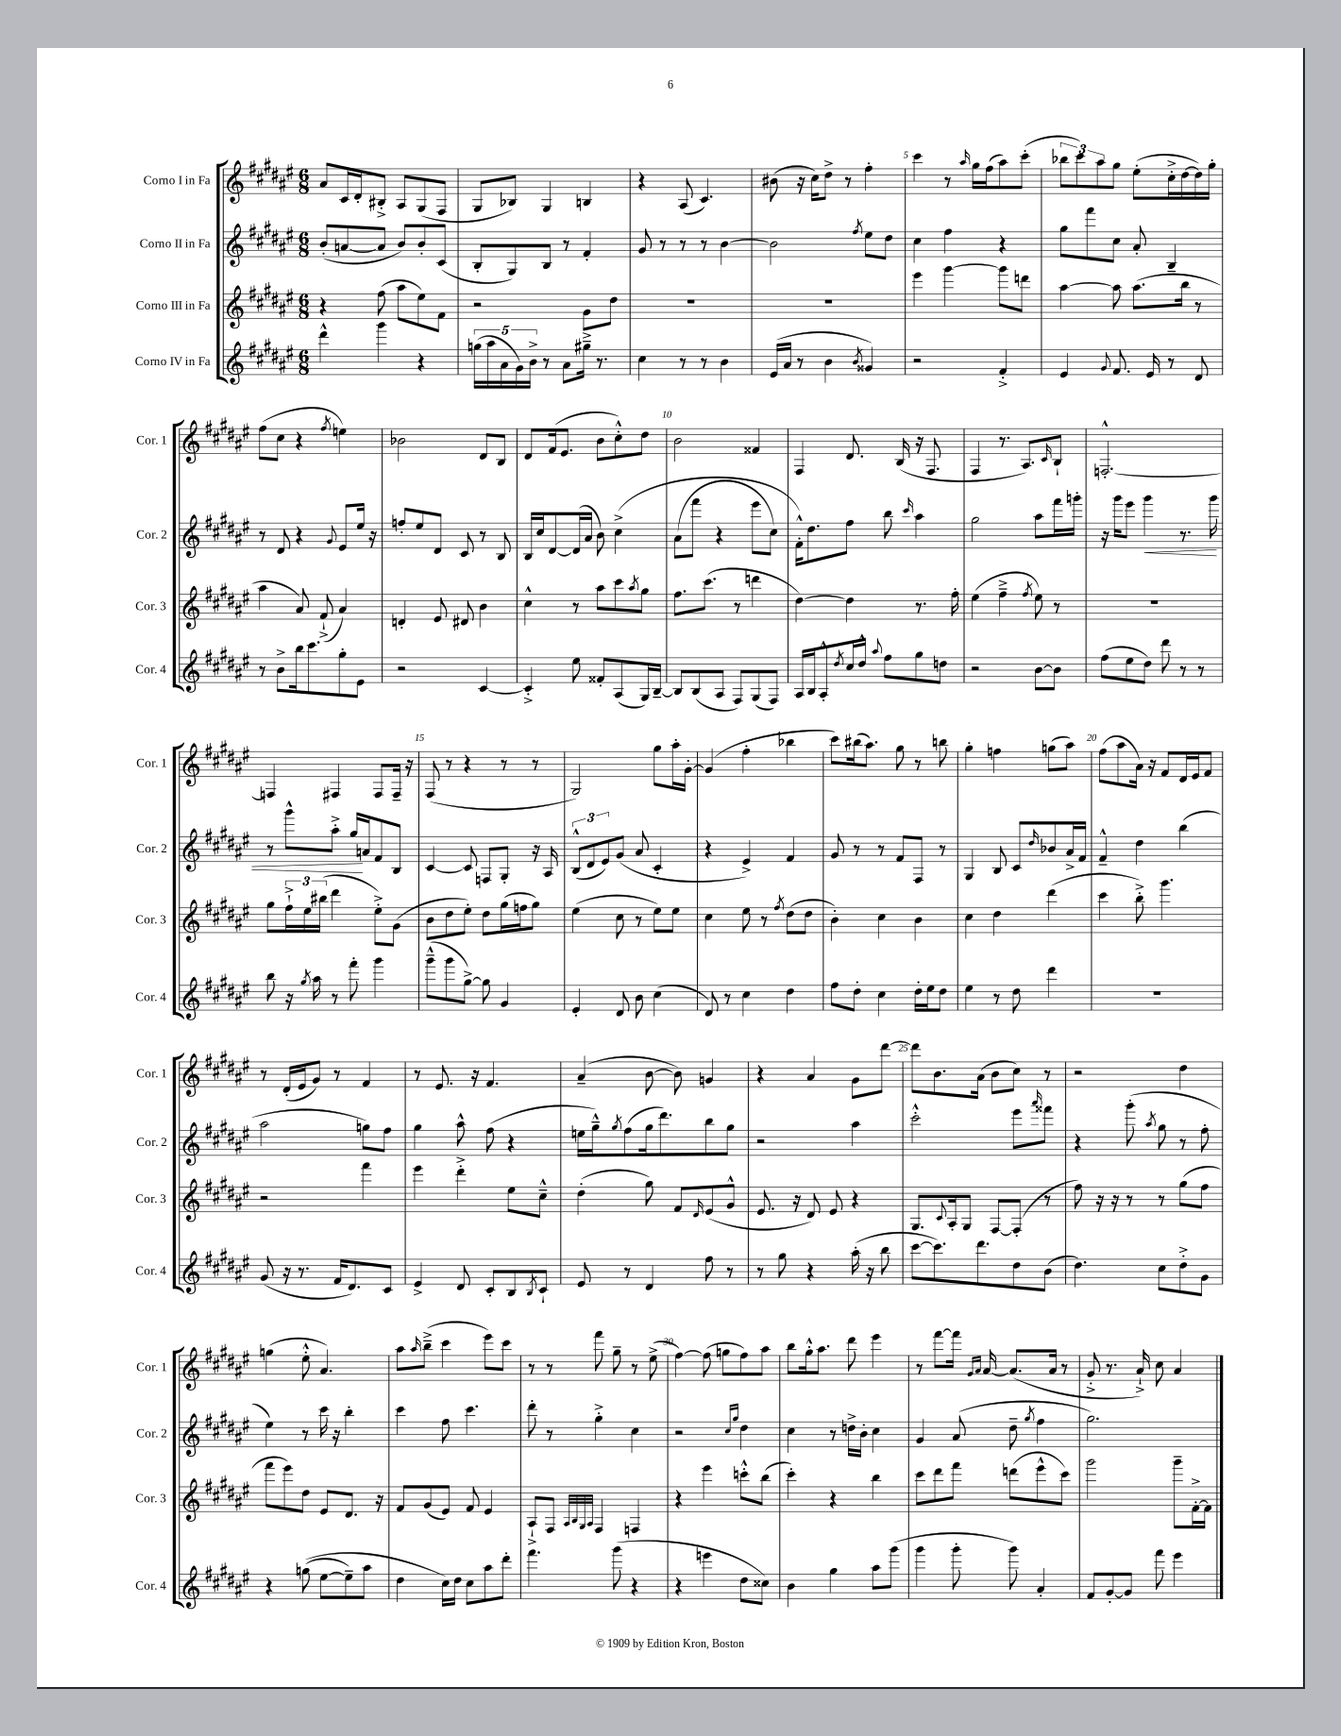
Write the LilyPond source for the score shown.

<<
\new StaffGroup <<
\new Staff = "s0" \with { instrumentName = "Corno I in Fa" shortInstrumentName = "Cor. 1" } {
    \clef treble \key fis \major \numericTimeSignature \time 6/8
    ais'8 cis'16 dis'16-. bis8-.-> ais8 gis8( fis8 |
    gis8 bes8) gis4 b4 |
    r4 ais8( cis'4.) |
    bis'8( r16 cis''16) dis''8-> r8 fis''4-. |
    cis'''4 r8 \grace { ais''16 } gis''16 fis''16( ais''8) cis'''8-.( |
    \tuplet 3/2 { bes''8 cis'''8) ais''8 } gis''8 eis''8-.( cis''16-.-> dis''16~ dis''16) gis''16-. |
    fis''8( cis''8 r4 \acciaccatura { fis''8 } e''4) |
    bes'2 dis'8 b8 |
    dis'8 fis'16( eis'8. b'8 cis''8-.-^) dis''8 |
    b'2 fisis'4 |
    fis4 dis'8. b16( r16 fis8. |
    fis4 r8. ais8.) \grace { cis'16 } b8-! |
    f2.~-.-^ |
    f4 fis4 fis8 fis16-- r16 |
    fis8( r8 r4 r8 r8 |
    gis2) gis''8 ais''16-. gis'16~-. |
    gis'4( fis''4-. bes''4 |
    cis'''8) bis''16( ais''8.) gis''8 r8 b''8 |
    gis''4-. f''4 g''8( ais''8) |
    fis''8( ais''8 ais'16) r16 fis'8 dis'16 eis'16 fis'8 |
    r8 dis'16-.( eis'16 gis'8) r8 fis'4 |
    r8 eis'8. r16 fis'4. |
    ais'4--( b'8~ b'8) g'4 |
    r4 ais'4 gis'8 dis'''8~ |
    dis'''8 b'8. ais'16( b'8 cis''8) r8 |
    r2 dis''4 |
    g''4( eis''8-.-^ ais'4.) |
    ais''8 \grace { ais''16 } b''8--->( cis'''4 eis'''8) cis'''8 |
    r8 r8 fis'''8 gis''8-- r8 eis''8->( |
    fis''4~) fis''8( g''8 fis''8) ais''8 |
    b''8 gis''16-.-^ ais''8. dis'''8 eis'''4 |
    r8 fis'''8~ fis'''16 \grace { gis'16 ais'16 } ais'16~ ais'8.( ais'16 r8 |
    gis'8-.-> r8. ais'16-!->) cis''8 ais'4 \bar "|." |
}
\new Staff = "s1" \with { instrumentName = "Corno II in Fa" shortInstrumentName = "Cor. 2" } {
    \clef treble \key fis \major \numericTimeSignature \time 6/8
    b'8-.( a'8~ a'8 b'8) b'8-. cis'8( |
    b8-. gis8) b8 r8 fis'4-. |
    gis'8 r8 r8 r8 b'4~ |
    b'2 \acciaccatura { fis''8 } eis''8 dis''8 |
    cis''4 fis''4 r4 |
    gis''8 fis'''8 cis''8 ais'8-. b4-- |
    r8 dis'8 r4 \appoggiatura { gis'8 } eis'8 eis''16 r16 |
    f''8-. eis''8 dis'8 cis'8 r8 b8 |
    b16 cis''16 dis'8~ dis'16( ais'16 b'8) cis''4->\( |
    ais'8( fis'''8 r4 eis'''8 cis''8) |
    fis'16-.-^\) dis''8. fis''8 b''8 \grace { cis'''16 } ais''4 |
    gis''2 ais''8 fis'''16 g'''16-. |
    r16 gis'''16 eis'''8 gis'''4\< r8. gis'''16 |
    r8 gis'''8-^ ais''8-.-> gis''16\! a'16 fis'8 b8 |
    cis'4~ cis'8 f8 gis8-. r16 ais16 |
    \tuplet 3/2 { b8-^( dis'8 eis'8) } gis'8( ais'8 cis'4-. |
    r4 eis'4->) fis'4 |
    gis'8 r8 r8 fis'8 fis8 r8 |
    gis4 b8 cis'8 \grace { dis''16 } bes'8 ais'16-> fis'16 |
    fis'4---^ dis''4 b''4( |
    ais''2 g''8) fis''8 |
    gis''4 ais''8-^ fis''8( r4 |
    e''16 gis''16---^) \acciaccatura { gis''8 } fis''8( gis''16 dis'''8.) b''8 gis''8 |
    r2 ais''4 |
    cis'''2-.-^ eis'''8 \grace { ais'''16 } fisis'''8 |
    r4 gis'''8-.( \acciaccatura { ais''8 } gis''8 r8 fis''8-. |
    eis''4) r8 cis'''16 r16 b''4-. |
    cis'''4 fis''8 cis'''4. |
    dis'''8-. r8 gis''4-.-> cis''4 |
    r2 \grace { cis''16 gis''16 } dis''4 |
    cis''4 r8 d''16-> b'16-. cis''4 |
    gis'4 ais'8( dis''8-- \acciaccatura { gis''8 } fis''4 |
    gis''2.) \bar "|." |
}
\new Staff = "s2" \with { instrumentName = "Corno III in Fa" shortInstrumentName = "Cor. 3" } {
    \clef treble \key fis \major \numericTimeSignature \time 6/8
    r4 fis''8( ais''8 eis''8) fis'8 |
    r2 gis'8 dis''8 |
    R2. |
    R2. |
    eis'''4 gis'''4~ gis'''8 d'''8 |
    ais''4~ ais''8 ais''8.( b''16 r8 |
    ais''4 ais'8) fis'8-!->( ais'4) |
    d'4-. eis'8 dis'8 b'4 |
    cis''4-^ r8 ais''8 cis'''8 \acciaccatura { ais''8 } gis''8 |
    fis''8. cis'''8.( r8 d'''4 |
    dis''4~) dis''4 r8. fis''16-. |
    eis''4( fis''4---> \acciaccatura { fis''8 } eis''8) r8 |
    R2. |
    gis''8 \tuplet 3/2 { fis''16-!-> eis''16 bis''16( } dis'''4 eis''8-.->) gis'8( |
    b'8 dis''8 eis''8-.) dis''8 gis''16( f''16 gis''8) |
    eis''4( cis''8 r8 eis''8) eis''8 |
    cis''4 eis''8 r8 \acciaccatura { fis''8 } dis''8( dis''8 |
    b'4-.) cis''4 b'4 |
    cis''4 dis''4 dis'''4( |
    cis'''4 b''8-.->) gis'''4. |
    r2 fis'''4 |
    eis'''4 dis'''4-.-> eis''8 cis''8---^ |
    dis''4-.( gis''8) fis'8 \grace { dis'16 } eis'8( gis'8-^ |
    eis'8. r16 dis'8) eis'8 r4 |
    gis8. \appoggiatura { cis'8 } ais16-. gis8 fis8~ fis8-.( r8 |
    fis''8) r16 r16 r8 r8 gis''8( fis''8 |
    fis'''8 eis'''8) dis''8 eis'8 dis'8. r16 |
    fis'8 gis'8( eis'8) fis'8 eis'4 |
    ais8-!-> fis8 \grace { ais32 b32 gis32 ais32 } fis4 f4 |
    r4 eis'''4 c'''8-.-^ b''8( |
    cis'''4-.) r4 b''4 |
    cis'''8 dis'''8 fis'''8 d'''8( eis'''8-^ cis'''8) |
    gis'''2 gis'''8-- fis'16~-.-> fis'16 \bar "|." |
}
\new Staff = "s3" \with { instrumentName = "Corno IV in Fa" shortInstrumentName = "Cor. 4" } {
    \clef treble \key fis \major \numericTimeSignature \time 6/8
    dis'''4-^ gis'''4 r4 |
    \tuplet 5/4 { g''16( ais''16 ais'16 gis'16) b'16-> } r8 ais'8 gis''16---> r8. |
    cis''4 r8 r8 b'4 |
    eis'16( ais'16 r8 b'4 \acciaccatura { b'8 } gisis'4) |
    r2 fis'4-.-> |
    eis'4 \appoggiatura { gis'8 } fis'8. eis'16 r8 dis'8 |
    r8 b'8-> b''16 cis'''8. gis''8-. eis'8 |
    r2 cis'4~ |
    cis'4-.-> eis''8 fisis'8-. ais8( gis16) b16~-- |
    b8 b8( ais8 fis8) gis8( fis8) |
    ais16 b16 ais8-.-^ \acciaccatura { dis''8 } cis''16 dis''16-^ \appoggiatura { ais''8 } fis''8 gis''8 d''8 |
    r2 b'8~ b'8 |
    fis''8( eis''8 dis''8) dis'''8 r8 r8 |
    b''8 r16 \acciaccatura { gis''8 } ais''16 r8 fis'''8-. gis'''4 |
    gis'''8---^( gis'''8 gis''8~->) gis''8 gis'4 |
    eis'4-. dis'8 b'8 cis''4( |
    dis'8) r8 cis''4 dis''4 |
    fis''8 dis''8-. cis''4 dis''16-. eis''16 dis''8 |
    eis''4 r8 dis''8 dis'''4 |
    R2. |
    gis'8( r16 r8. fis'16 dis'8.) cis'8 |
    eis'4-> dis'8 cis'8-. b8 \acciaccatura { b8 } cis'8-! |
    eis'8 r8 dis'4 fis''8 r8 |
    r8 gis''8 r4 ais''16-.( r16 b''8 |
    cis'''8~ cis'''8.) dis'''8. dis''8 b'8( |
    dis''4.) cis''8 dis''8-.-> gis'8 |
    r4 g''8(\( eis''8~ eis''8--) ais''8 |
    dis''4 cis''16\) dis''16 cis''8 ais''8 dis'''8-. |
    fis'''4. gis'''8( r4 |
    r4 e'''4 dis''8 cisis''8) |
    b'4 gis''4 ais''8 gis'''8( |
    gis'''4 gis'''8-. gis'''8) ais'4-. |
    fis'8 gis'8~-. gis'8 fis'''8 eis'''4 \bar "|." |
}
>>
>>
\layout { \context { \Score \override BarNumber.break-visibility = ##(#f #t #t) barNumberVisibility = #(every-nth-bar-number-visible 5) } }
